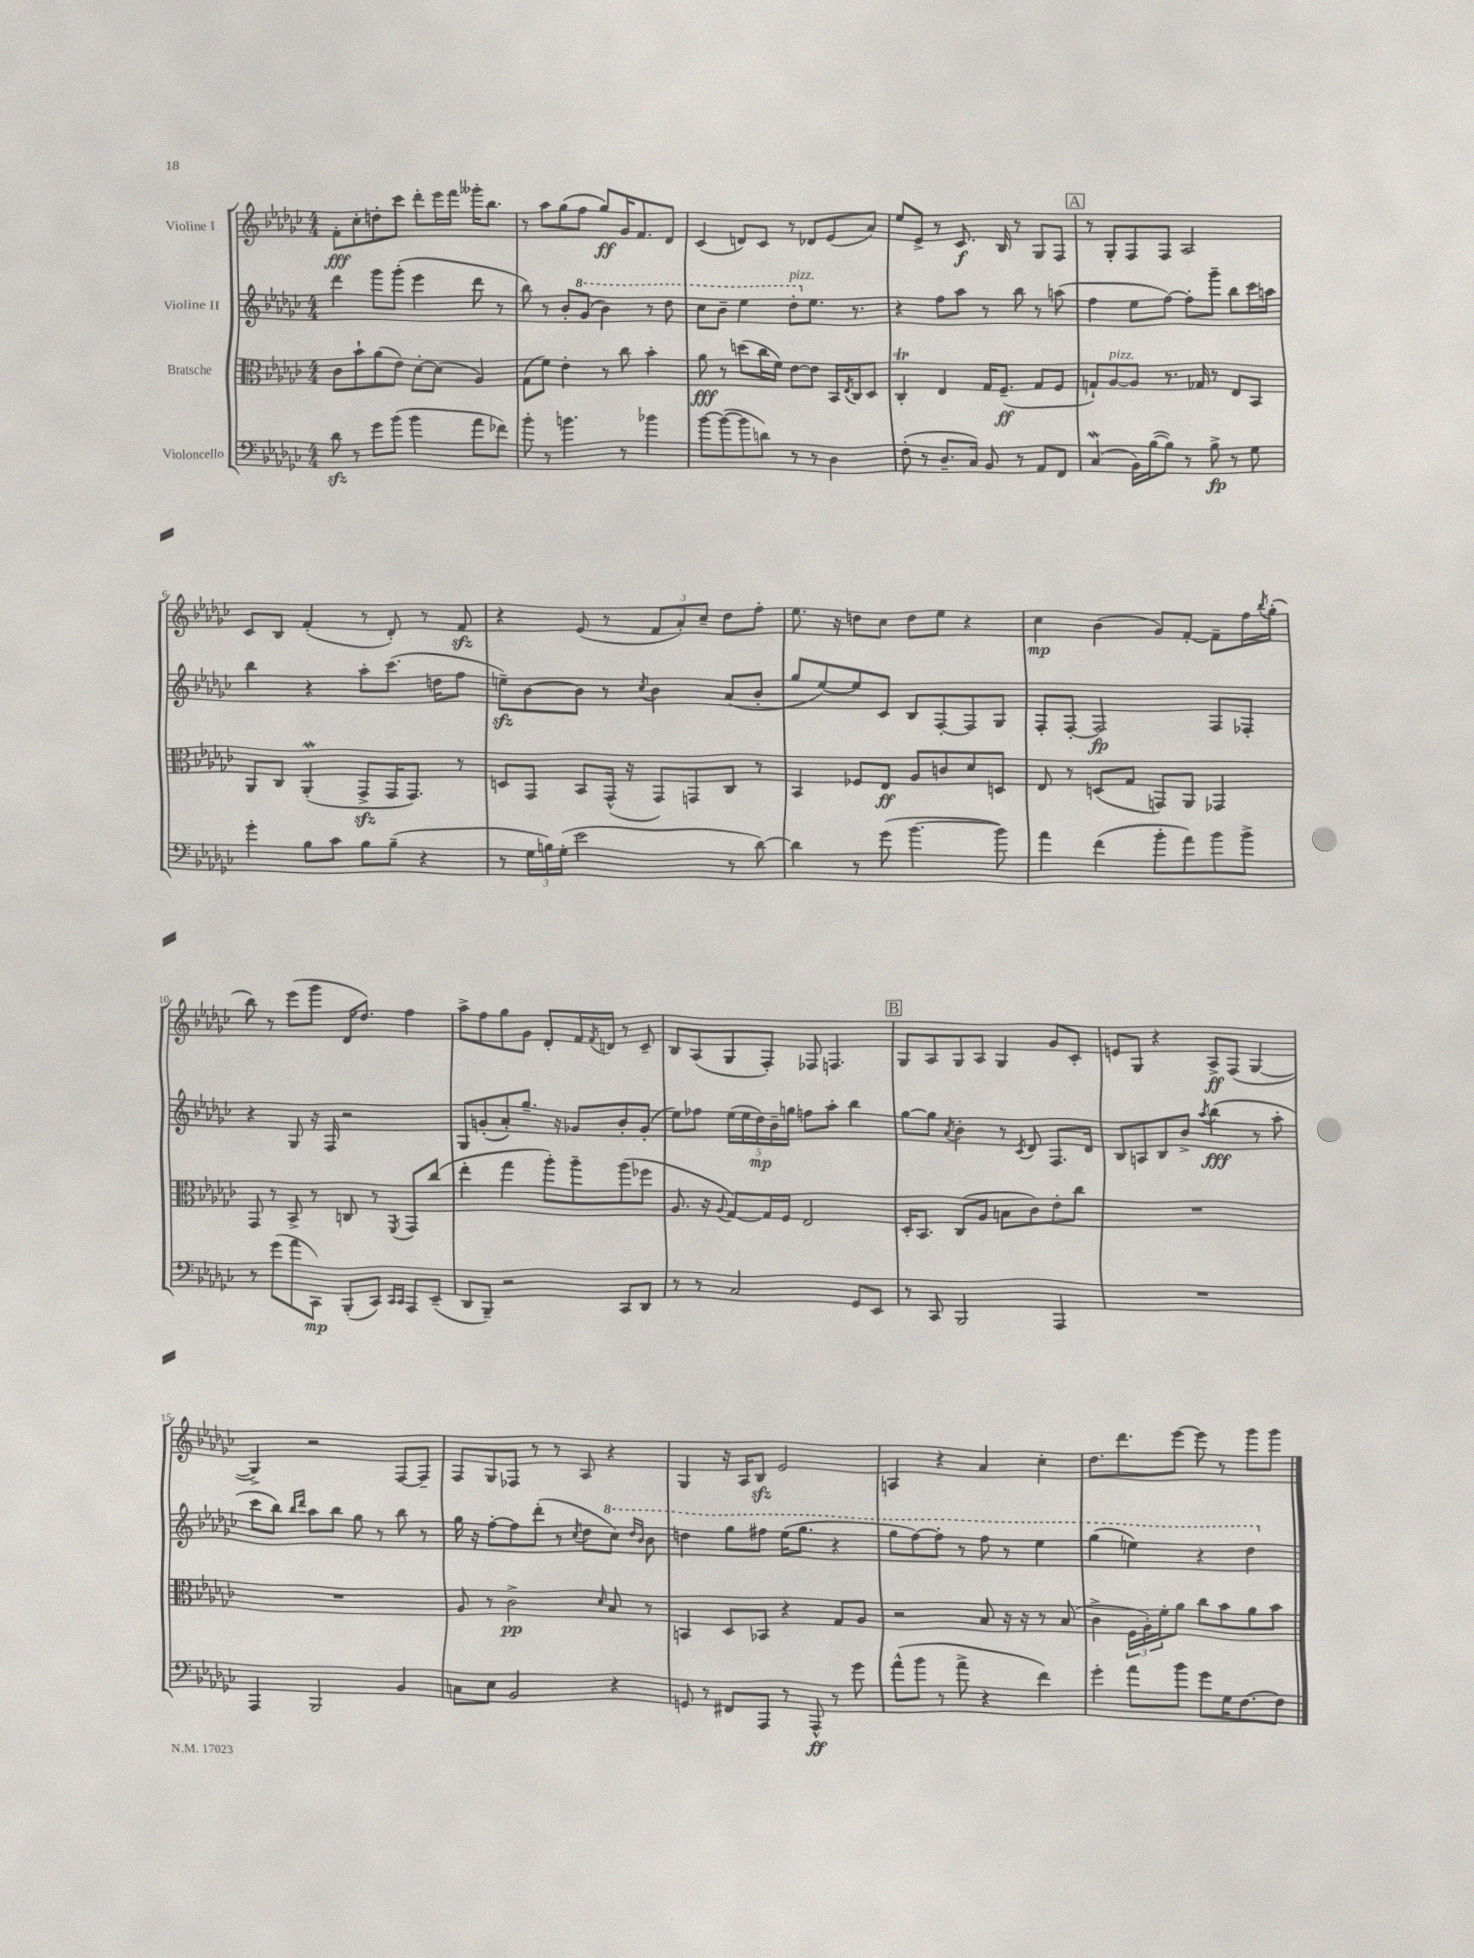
<<
\new StaffGroup <<
\new Staff = "s0" \with { instrumentName = "Violine I" } {
    \clef treble \key ges \major \numericTimeSignature \time 4/4
    f'8-.\fff ces''8-. d''8-. ces'''8 des'''8-. ees'''16 f'''16 geses'''16-. bes''8. |
    r8 aes''8 ges''8( f''8 ges''8\ff) ges'16 f'8. des'8 |
    ces'4( d'8) ces'8 r8 des'8 ees'8( aes'8) |
    ees''8 ees'8-> r8 ces'8.\f bes16 r8 ges8 f8 |
    \mark \markup { \box "A" } r8 ges8-. f8 f8 aes2 |
    ces'8 bes8 f'4-.( r8 des'8-.) r8 f'8\sfz |
    r4 ees'8( r8 \tuplet 3/2 { f'8 aes'8-.) ces''8-- } des''8 f''8-. |
    ees''8. r16 d''8 ces''8 d''8 ees''8 r4 |
    ces''4\mp bes'4( ges'8) f'8~-. f'8-- f''16 \acciaccatura { bes''8 } ges''16-.( |
    bes''8) r8 ees'''8( ges'''8 des'16 des''8.) f''4 |
    aes''8-> f''8 ges''8 ges'8 des'8-. f'16 \acciaccatura { f'8 } d'16 r8 ces'8-- |
    bes8 aes8( ges8 f8-.) fes8 f4. |
    \mark \markup { \box "B" } ges8 aes8 ges8 aes8 ges4 ges'8 ces'8-. |
    e'8 ges8 r4 aes8->\ff f8( ges4~ |
    ges4->) r2 f8~ f8-- |
    f8 ges8 fes8 r8 r8 aes8 r4 |
    ges4 r16 aes16 bes8\sfz ees'2 |
    a4 r4 aes'4 ces''4-. |
    des''8. des'''8. ees'''8~ ees'''8 r8 ges'''8 ges'''8 \bar "|." |
}
\new Staff = "s1" \with { instrumentName = "Violine II" } {
    \clef treble \key ges \major \numericTimeSignature \time 4/4
    des'''4 ges'''8 ges'''8-.( ees'''4 des'''8 r8 |
    bes''8) r8 bes'8-. \ottava #1 ges''8( bes''4) r8 des'''8 |
    ces'''8 bes''8-- ees'''4 des'''8-.^\markup { \italic "pizz." } \ottava #0 ees''8. r8. |
    r4 f''8 aes''8 r8 bes''8 r8 a''8( |
    \mark \markup { \box "A" } f''4 ees''8 f''8~) f''8-. ges'''8-- bes''8 ces'''16 a''16 |
    bes''4 r4 aes''8-. ces'''8.( d''16 f''8 |
    e''8--\sfz) bes'8~ bes'8 r8 \acciaccatura { ces''8 } bes'4 aes'8( bes'8-. |
    ges''8 ees''8~) ees''8 ces'8 bes8 f8~-. f8 ges8 |
    f8-. f8~-. f2\fp f8 fes8-. |
    r4 ges8 r16 f16 r2 |
    ges8 g'8-.( aes'8-.) ges''8.-- r16 ges'8 bes'8-. ges'8-.( |
    ees''8) fes''8 \tuplet 5/4 { ees''16( ees''16 des''16\mp) bes'16-- g''16 } f''8 aes''8-. bes''4 |
    \mark \markup { \box "B" } ges''8~ ges''8 \acciaccatura { aes'8 } bes'4-. r8 \acciaccatura { ces'8 } des'8 f8. des'16 |
    bes8 a8 bes8 bes'8-> \acciaccatura { aes''8 } bes''4\fff( r8 aes''8-. |
    ces'''8 bes''8) \grace { bes''16 des'''16 } aes''8 bes''8 ges''8 r8 bes''8 r8 |
    ges''16 r16 f''8~-. f''8 des'''8-.( r8 \acciaccatura { ces''8 } des''8 \ottava #1 ces'''8) \grace { des'''16 bes''16 } bes''8 |
    d'''4 ges'''8 fis'''8 ees'''16( ges'''8. r4 |
    ges'''8 f'''8~) f'''8-. r8 f'''8 r8 ees'''4 |
    ges'''4( e'''4) r4 des'''4 \ottava #0 \bar "|." |
}
\new Staff = "s2" \with { instrumentName = "Bratsche" } {
    \clef alto \key ges \major \numericTimeSignature \time 4/4
    ces'8 bes'8-! aes'8( ees'8) des'8~-. des'8( aes4) |
    ges8( f'8) ees'4-. r8 ces''8 bes'4-. |
    aes'8\fff r8 d''8( ces''16 f'16) ees'8~ ees'8 bes,16 \acciaccatura { ees8 } ces16 des8 |
    ces4-.\trill ees4 ges16 f8.--\ff( ges8 f8 |
    \mark \markup { \box "A" } g8-!) aes8~^\markup { \italic "pizz." } aes8 r8. ges16 r8 ees8 bes,8 |
    aes,8 ces8 aes,4-.\mordent( ges,8->\sfz ges,16 ges,8.) r8 |
    d8 ges,8 bes,8 ges,16-^( r16 ges,8) g,8 ces8 r8 |
    bes,4 fes8 ees8\ff aes8 c'8 des'8 d8 |
    ees8 r8 d8( ges8 g,8) aes,8 ges,4 |
    ges,8 r8 bes,8-> r8 c8 r8 \acciaccatura { f,8 } ges,8 ces''8( |
    ees''4-. ges''4 aes''8-.) aes''8-- aes''8( fes''8 |
    aes8. r16 \appoggiatura { aes8 } ges8~) ges16 f16 ees2 |
    \mark \markup { \box "B" } des16-. bes,8. ces8( aes8 b8 ces'8) ees'8-. ces''8 |
    R1 |
    R1 |
    aes8 r8 ces'2->\pp \grace { des'16 } bes8 r8 |
    b,4 des8 bes,8 r4 ges8 aes8 |
    r2 bes8 r16 r16 r8 bes8( |
    ces'4-> \tuplet 3/2 { f16 aes16-.) f'16-. } aes'8 ces''8 bes'8 aes'8 bes'8 \bar "|." |
}
\new Staff = "s3" \with { instrumentName = "Violoncello" } {
    \clef bass \key ges \major \numericTimeSignature \time 4/4
    des'8\sfz r8 ges'8 bes'8( bes'4 aes'8 fes'8) |
    bes'8-. r8 b'4. r8 bes'4 |
    bes'8~ bes'8~( bes'8 d'8) r8 r8 des4 |
    f8-.( r8 des8.-- ces16) bes,8 r8 aes,8 f,8 |
    \mark \markup { \box "A" } ces4\mordent( bes,16) bes16~( bes8) r8 bes8->\fp r8 ges8 |
    ges'4-. bes8 ces'8 bes8 bes8--( r4 |
    r8 \tuplet 3/2 { ges16 b16) ges16-.( } ees'2 r8 des'8~) |
    des'4 r8 ges'8( bes'4.~ bes'8) |
    aes'4 f'4( bes'8-. aes'8) bes'8 bes'8-> |
    r8 ges'8( aes'8 ces,8\mp) bes,,8-.( ces,8) \grace { ces,16 ces,16 } aes,,8 ees,8--( |
    des,8 bes,,8--) r2 ces,8 des,8 |
    r8 r8 ces2 ges,8 ees,8 |
    \mark \markup { \box "B" } r8 ces,8 bes,,2 aes,,4 |
    R1 |
    aes,,4 bes,,2 bes,4 |
    c8 ees8 bes,2 r4 |
    g,8 r8 fis,8 aes,,8 r8 aes,,8-^\ff r8 ges'8 |
    aes'8-^( bes'8 r8 aes'8-> r4 f'4) |
    ges'4-. aes'8 bes'8 ges'8 ges16 f8.~ f8 \bar "|." |
}
>>
>>
